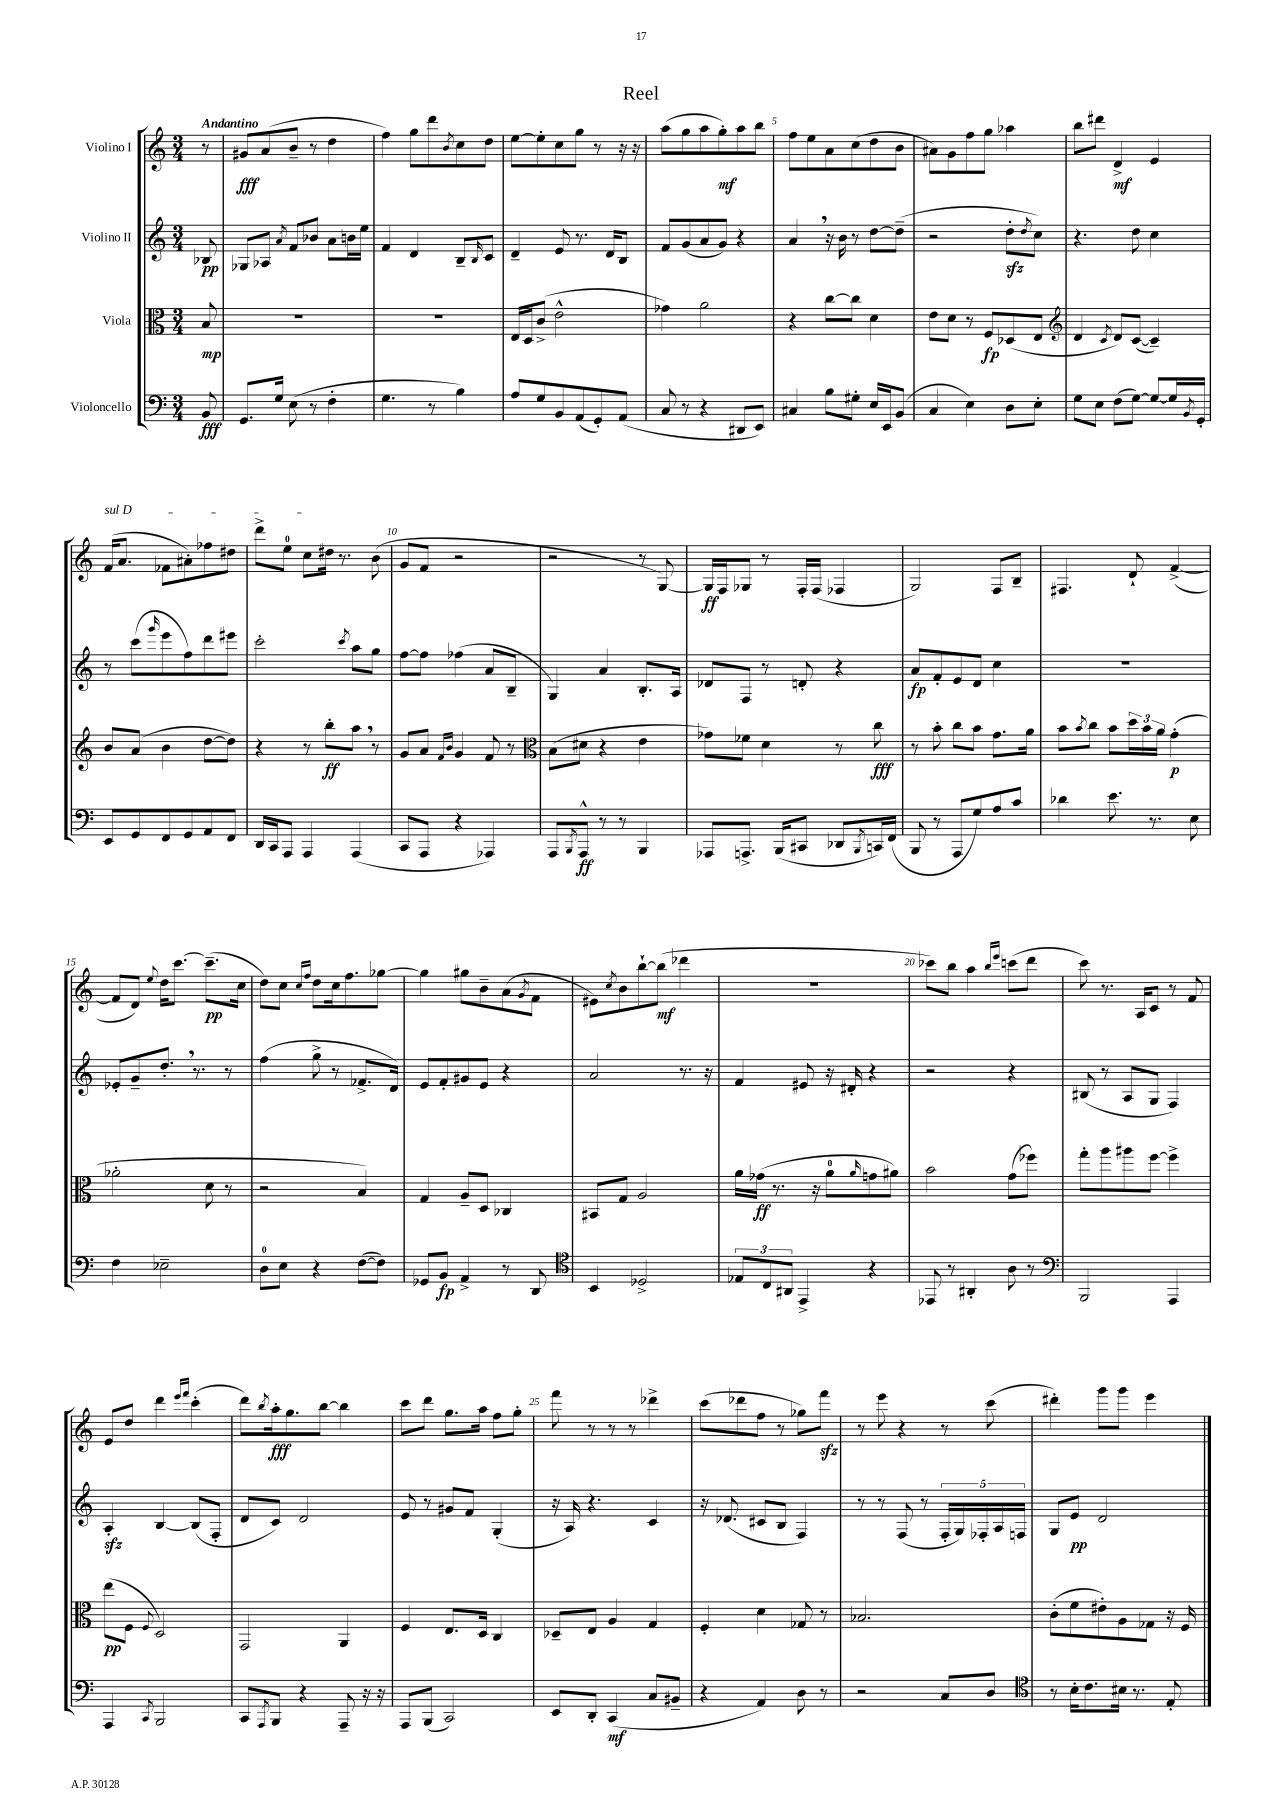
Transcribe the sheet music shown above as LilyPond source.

\header { title = "Reel" }
<<
\new StaffGroup <<
\new Staff = "s0" \with { instrumentName = "Violino I" } {
    \clef treble \key c \major \numericTimeSignature \time 3/4 \partial 8 \tempo "Andantino"
    r8 |
    gis'8\fff a'8( b'8-- r8 d''4 |
    f''4) g''8 d'''8 \acciaccatura { b'8 } c''8 d''8 |
    e''8~ e''8-. c''8 g''8 r8 r16 r16 |
    a''8( g''8 a''8 g''8-.\mf) a''8 b''8 |
    f''8 e''8 a'8 c''8( d''8 b'8 |
    ais'8) g'8 f''8 g''8 aes''4 |
    b''8 dis'''8 d'4->\mf e'4 |
    \once \override TextSpanner.bound-details.left.text = \markup { \italic "sul D" } f'16\startTextSpan( a'8. fes'8 ais'8-.) fes''8 dis''8 |
    d'''8-> e''8-0 c''8 dis''16\stopTextSpan r8. b'8( |
    g'8 f'8 r2 |
    r2 r8 g8~) |
    g16\ff f16 ges8 r8 f16-. f16( fes4 |
    g2) f8 b8-- |
    fis4. d'8-! f'4~->( |
    f'8 d'8) \appoggiatura { e''8 } d''16 c'''8.~ c'''8.--\pp( c''16 |
    d''8) c''8 \grace { c''16 f''16 } d''8 c''16 f''8. ges''8~ |
    ges''4 gis''8 b'8-- a'8( \acciaccatura { g'8 } f'8 |
    eis'8) \acciaccatura { c''8 } b'8 b''8~-! b''8\mf( des'''4 |
    R2. |
    ces'''8) b''8 a''4 \grace { b''16 e'''16 } c'''8( d'''8 |
    c'''8) r8. a16 c'8 r8 f'8 |
    e'8 d''8 d'''4 \grace { e'''16 f'''16 } c'''4-.( |
    d'''8) \acciaccatura { b''8 } a''16-.\fff g''8. b''8~ b''4 |
    c'''8 d'''8 g''8. a''16 f''8 g''8-. |
    f'''8 r8 r8 r8 des'''4-> |
    c'''8( des'''8 f''8 r8 ges''8) f'''8\sfz |
    r8 e'''8 r4 r8 c'''8( |
    dis'''4-.) g'''8 g'''8 e'''4 \bar "|." |
}
\new Staff = "s1" \with { instrumentName = "Violino II" } {
    \clef treble \key c \major \numericTimeSignature \time 3/4 \partial 8
    bes8\pp |
    ges8 aes8 \acciaccatura { a'8 } f'8 bes'8 a'8 b'16 e''16 |
    f'4 d'4 b8-- \grace { b16 } c'8 |
    d'4-- e'8 r8. d'16 b8 |
    f'8 g'8( a'8 g'8) r4 |
    a'4 \breathe r16 b'16 r8 d''8~ d''8--( |
    r2 d''8-.\sfz \acciaccatura { d''8 } c''8) |
    r4. d''8 c''4 |
    r8 c'''8( \grace { g'''16 } e'''8 f''8) d'''8 eis'''8 |
    c'''2-. \acciaccatura { c'''8 } a''8 g''8 |
    f''8~ f''8 fes''4( a'8 b8-- |
    g4) a'4 b8.-. a16 |
    des'8 f8 r8 d'8-. r4 |
    a'8\fp f'8-. e'8 d'8 c''4 |
    R2. |
    ees'8-. g'8-- d''8.-. \breathe r8. r8 |
    f''4( g''8-> r8 fes'8.-> d'16) |
    e'8 f'8-. gis'8 e'8 r4 |
    a'2 r8. r16 |
    f'4 eis'8 r16 dis'16-. r4 |
    r2 r4 |
    bis8( r8 a8 g8 f4) |
    a4-.\sfz b4~ b8( f8-. |
    d'8 c'8) d'2 |
    e'8 r8 gis'8 f'8 g4-.( |
    r16 a16) r4. c'4 |
    r16 des'8.( cis'8 b8 f4) |
    r8 r8 f8( r8 \tuplet 5/4 { f16-. g16) fes16-. a16 f16 } |
    g8 e'8\pp d'2 \bar "|." |
}
\new Staff = "s2" \with { instrumentName = "Viola" } {
    \clef alto \key c \major \numericTimeSignature \time 3/4 \partial 8
    b8\mp |
    R2. |
    R2. |
    e16 d16 c'8->( e'2-^ |
    ges'4) a'2 |
    r4 c''8~ c''8 d'4 |
    e'8 d'8 r8 f8\fp des8( e8 |
    \clef treble d'4 \acciaccatura { c'8 } d'8) c'8~( c'4--) |
    b'8 a'8( b'4 d''8~ d''8) |
    r4 r8 b''8-.\ff a''8 \breathe r8 |
    g'8 a'8 \grace { f'16 b'16 } g'4 f'8 r8 |
    \clef alto b8( dis'8 r4 e'4 |
    ges'8) fes'8 d'4 r8 c''8\fff |
    r8 b'8-. c''8 b'8 g'8. a'16 |
    b'8 \acciaccatura { b'8 } c''8 b'8 \tuplet 3/2 { d''16 b'16 a'16 } g'4-.\p( |
    aes'2-. d'8 r8 |
    r2 b4) |
    g4 a8-- d8 ces4 |
    bis,8 g8 a2 |
    a'16 ges'16\ff( r8. r16 a'8-0 \grace { a'16 } g'8 ais'8) |
    b'2 g'8( fes''8) |
    g''8-. a''8 ais''8 f''8~ f''4-> |
    e''8\pp( f8 \appoggiatura { f8 } d2) |
    g,2 a,4 |
    f4 e8. d16 c4 |
    des8-- e8 a4 g4 |
    f4-. d'4 ges8 r8 |
    bes2. |
    c'8-.( f'8 eis'8-.) a8 ges8 r16 f16 \bar "|." |
}
\new Staff = "s3" \with { instrumentName = "Violoncello" } {
    \clef bass \key c \major \numericTimeSignature \time 3/4 \partial 8
    b,8\fff |
    g,8. g16 e8( r8 f4-. |
    g4. r8 b4) |
    a8 g8 b,8 a,8( g,8-.) a,8( |
    c8 r8 r4 dis,8 e,8) |
    cis4 b8 gis8-. e16 e,16 b,8( |
    c4 e4) d8 e8-. |
    g8 e8 f8( g8~) g8~ g16 \acciaccatura { b,8 } g,16-. |
    e,8 g,8 f,8 g,8 a,8 f,8 |
    d,16 c,16 a,,8 a,,4 a,,4( |
    c,8 a,,8 r4 aes,,4) |
    a,,8 \acciaccatura { b,,8 } a,,8-^\ff r8 r8 b,,4 |
    aes,,8 a,,8.-> b,,16( cis,8 des,8 \acciaccatura { b,,8 } c,16) f,16( |
    b,,8 r8 a,,8 g8) a8 c'8 |
    des'4 e'8. r8. e8 |
    f4 ees2-- |
    d8-0 e8 r4 f8~( f8) |
    ges,8 b,8\fp a,4-> r8 d,8 |
    \clef tenor b,4 des2-> |
    \tuplet 3/2 { ees8 c8 ais,8 } e,4-> r4 |
    ees,8 r8 ais,4-. a8 r8 |
    \clef bass b,,2 a,,4 |
    a,,4 \acciaccatura { c,8 } b,,2 |
    c,8 \acciaccatura { a,,8 } b,,8 r4 a,,8-- r16 r16 |
    a,,8 b,,8( c,2) |
    e,8 d,8-. c,4\mf( c8 bis,8-- |
    r4 a,4) d8 r8 |
    r2 c8 d8 |
    \clef tenor r8 b16-. c'8. bis16 r8. e8-. \bar "|." |
}
>>
>>
\layout { \context { \Score \override BarNumber.break-visibility = ##(#f #t #t) barNumberVisibility = #(every-nth-bar-number-visible 5) } }
